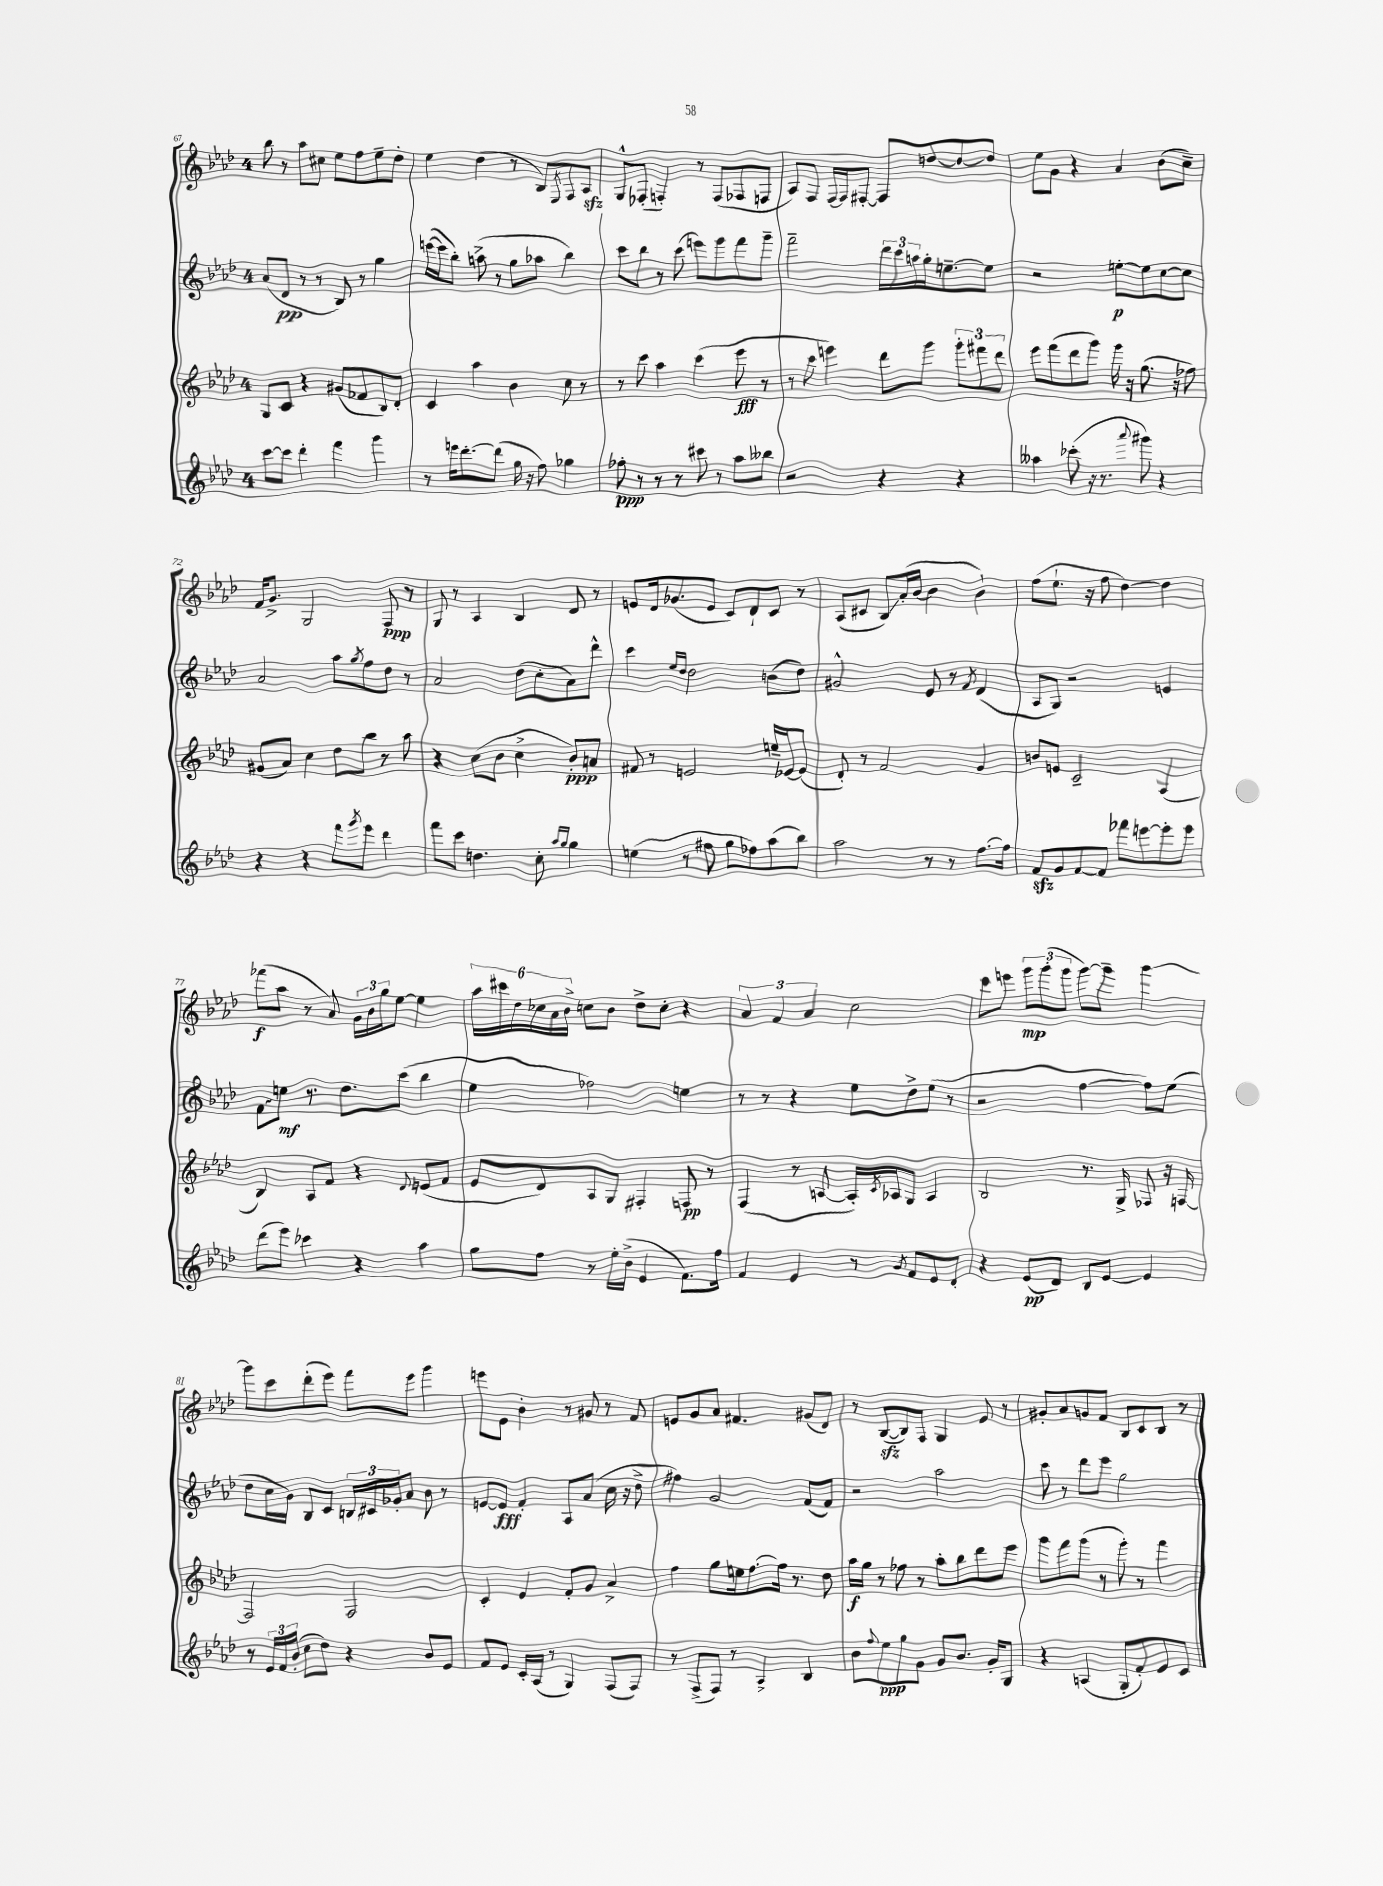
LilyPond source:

<<
\new StaffGroup <<
\new Staff = "s0" {
    \clef treble \key aes \major \once \override Staff.TimeSignature.style = #'single-digit \time 4/4
    bes''8 r8 aes''8 cis''8 ees''8 f''8 ees''8-- des''8-. |
    ees''4 des''4( r8 bes8) \acciaccatura { ees8 } f8 aes8\sfz |
    g8-^ fes8-.( f4-.) r8 f8( fes8 f8 |
    aes8) f8 f16~ f16 fis8~-. fis8 d''8~ d''8~ d''8 |
    ees''8 g'8 r4 aes'4 bes'8( c''8--) |
    f'16 g'8.-> g2 f8\ppp r8 |
    g8 r8 aes4 bes4 des'8 r8 |
    e'8 des'16 ges'8.( e'8 c'8) des'8-! c'8 r8 |
    aes8( cis'8 bes8\glissando) aes'16-.( bes'16~ bes'4 bes'4-!) |
    f''8( ees''8.-! r16 f''8 des''4~) des''4 |
    fes'''8\f( aes''8 r8 aes'8) \tuplet 3/2 { g'16 bes'16 g''16 } ees''8~ ees''4 |
    \tuplet 6/4 { aes''16 cis'''16 des''16 ces''16 aes'16 bes'16-> } c''8 bes'8 des''8-> c''8-. r4 |
    \tuplet 3/2 { aes'4 f'4 aes'4 } c''2 |
    c'''8 e'''8 \tuplet 3/2 { g'''8\mp g'''8-.( g'''8 } g'''8~) g'''8-- g'''4~ |
    g'''8 c'''8 des'''8-.( ees'''8) f'''8 ees'''8 g'''4 |
    e'''8 ees'8 bes'4-. r8 gis'8 r8 f'8 |
    e'8 g'8 aes'8 fis'4. gis'8( des'8) |
    r8 bes8~\sfz( bes8) f8 g4 ees'8 r8 |
    gis'8-. aes'8 g'8 f'8 bes8 c'8 bes8 r8 \bar "|." |
}
\new Staff = "s1" {
    \clef treble \key aes \major \once \override Staff.TimeSignature.style = #'single-digit \time 4/4
    aes'8( des'8\pp r8 r8 bes8) r8 g''4 |
    e'''16~( e'''16 bes''8-.) a''8->( r8 g''8 aes''8 bes''4) |
    c'''8 bes''8 r8 c'''8( e'''8) g'''8 f'''8 g'''8-- |
    f'''2-- \tuplet 3/2 { des'''16 c'''16 a''16 } g''16-. e''8.~-- e''8 |
    r2 e''8~-.\p e''8 c''8~ c''8 |
    aes'2 aes''8 \acciaccatura { g''8 } f''8 des''8 r8 |
    aes'2 des''8( c''8-. aes'8) des'''8-^ |
    c'''4 \grace { ees''16 des''16 } des''2 b'8( des''8) |
    gis'2-^ ees'8 r8 \acciaccatura { f'8 } des'4( |
    aes8 g8) r2 e'4 |
    \once \override Glissando.style = #'zigzag f'8\glissando e''8\mf r8. des''8. c'''8( bes''4 |
    ees''4 fes''2) e''4 |
    r8 r8 r4 ees''8 des''8-> ees''8( r8 |
    r2 f''4~ f''8) ees''8( |
    des''8 c''16 g'16) bes8 c'8 \tuplet 3/2 { b16 cis'16 ges'16-. } aes'8 bes'8 r8 |
    e'8~ e'8\fff f'4-. aes8 aes'8( c''16 r16 des''8-> |
    fis''4) g'2 f'8( f'8) |
    r2 aes''2 |
    c'''8 r8 des'''8 ees'''8 g''2 \bar "|." |
}
\new Staff = "s2" {
    \clef treble \key aes \major \once \override Staff.TimeSignature.style = #'single-digit \time 4/4
    g8 c'8 r4 gis'8( fes'8 bes8) des'8-. |
    c'4 aes''4 bes'4 c''8 r8 |
    r8 c'''8 aes''4 c'''4( ees'''8\fff r8 |
    r8 c'''8 e'''4) des'''8 g'''8 \tuplet 3/2 { g'''8-. fis'''8 des'''8 } |
    ees'''8 f'''8( des'''8 g'''8) g'''16 r16 g''8.( r16 fes''8) |
    gis'8( aes'8) c''4 des''8 bes''8 r8 aes''8 |
    r4 c''8( bes'8 c''4-> bes'8-.\ppp) a'8 |
    fis'8 r8 e'2 e''16-- ees'16~ ees'8( |
    des'8-.) r8 f'2 g'4 |
    b'8 e'8 c'2-- aes4( |
    bes4) aes8 f'8 r4 \appoggiatura { des'8 } e'8( f'8 |
    ees'8 des'8) aes8 g8 fis4-. f8\pp r8 |
    f4( r8 a8~ a16-.) \acciaccatura { c'8 } aes16 g8 aes4 |
    bes2 r8. g16-> fes8 r16 f16~ |
    f2 f2 |
    c'4-. ees'4 f'8-. g'8 aes'4-> |
    f''4 g''8 e''16 f''8.~ f''16 r8. des''8 |
    aes''16\f g''16 r8 fes''8 r8 aes''8-. bes''8 des'''8 ees'''8 |
    g'''8 f'''8 g'''8( r8 g'''8-.) r8 f'''4 \bar "|." |
}
\new Staff = "s3" {
    \clef treble \key aes \major \once \override Staff.TimeSignature.style = #'single-digit \time 4/4
    c'''8~ c'''8 des'''4-. f'''4 g'''4 |
    r8 e'''16 des'''8.~-. des'''8( g''16 r16 f''8) ges''4 |
    fes''8-.\ppp r8 r8 r8 cis'''8 r8 aes''8 beses''8 |
    r2 r4 r4 |
    aeses''4 ces'''8-.( r16 r8. \appoggiatura { aes'''8 } gis'''8) r4 |
    r4 r4 f'''8 \acciaccatura { g'''8 } ees'''8 des'''4 |
    f'''8 c'''8 d''4. c''8-. \grace { aes''16 g''16 } g''4 |
    e''4( r8 fis''8 g''8 fes''8) aes''8( bes''8) |
    aes''2 r8 r8 f''8.~ f''16 |
    f'8\sfz g'8 f'8~ f'8 fes'''8 e'''8~ e'''8-. e'''8 |
    des'''8( ees'''8) ces'''4 r4 aes''4 |
    g''8 f''8 r8 ees''16-. bes'16->( ees'4 f'8.) f''16 |
    f'4 ees'4 r8 \acciaccatura { g'8 } f'8 ees'8 des'8-. |
    r4 ees'8\pp( des'8) bes8 ees'8~ ees'4 |
    r8 \tuplet 3/2 { ees'16 f'16 bes'16-.( } c''8 des''8) r4 bes'8 ees'8 |
    f'8 ees'8 c'16-. aes16( r8 g4) f8( f8) |
    r8 f8->( f8) r8 aes4-> bes4 |
    bes'8 \appoggiatura { f''8 } ees''8\ppp g''8 g'8 g'8 bes'8. g'16-. g8 |
    r4 a4( g8-. f'8-.) ees'8 c'8 \bar "|." |
}
>>
>>
\layout { \context { \Score currentBarNumber = #67 } }
